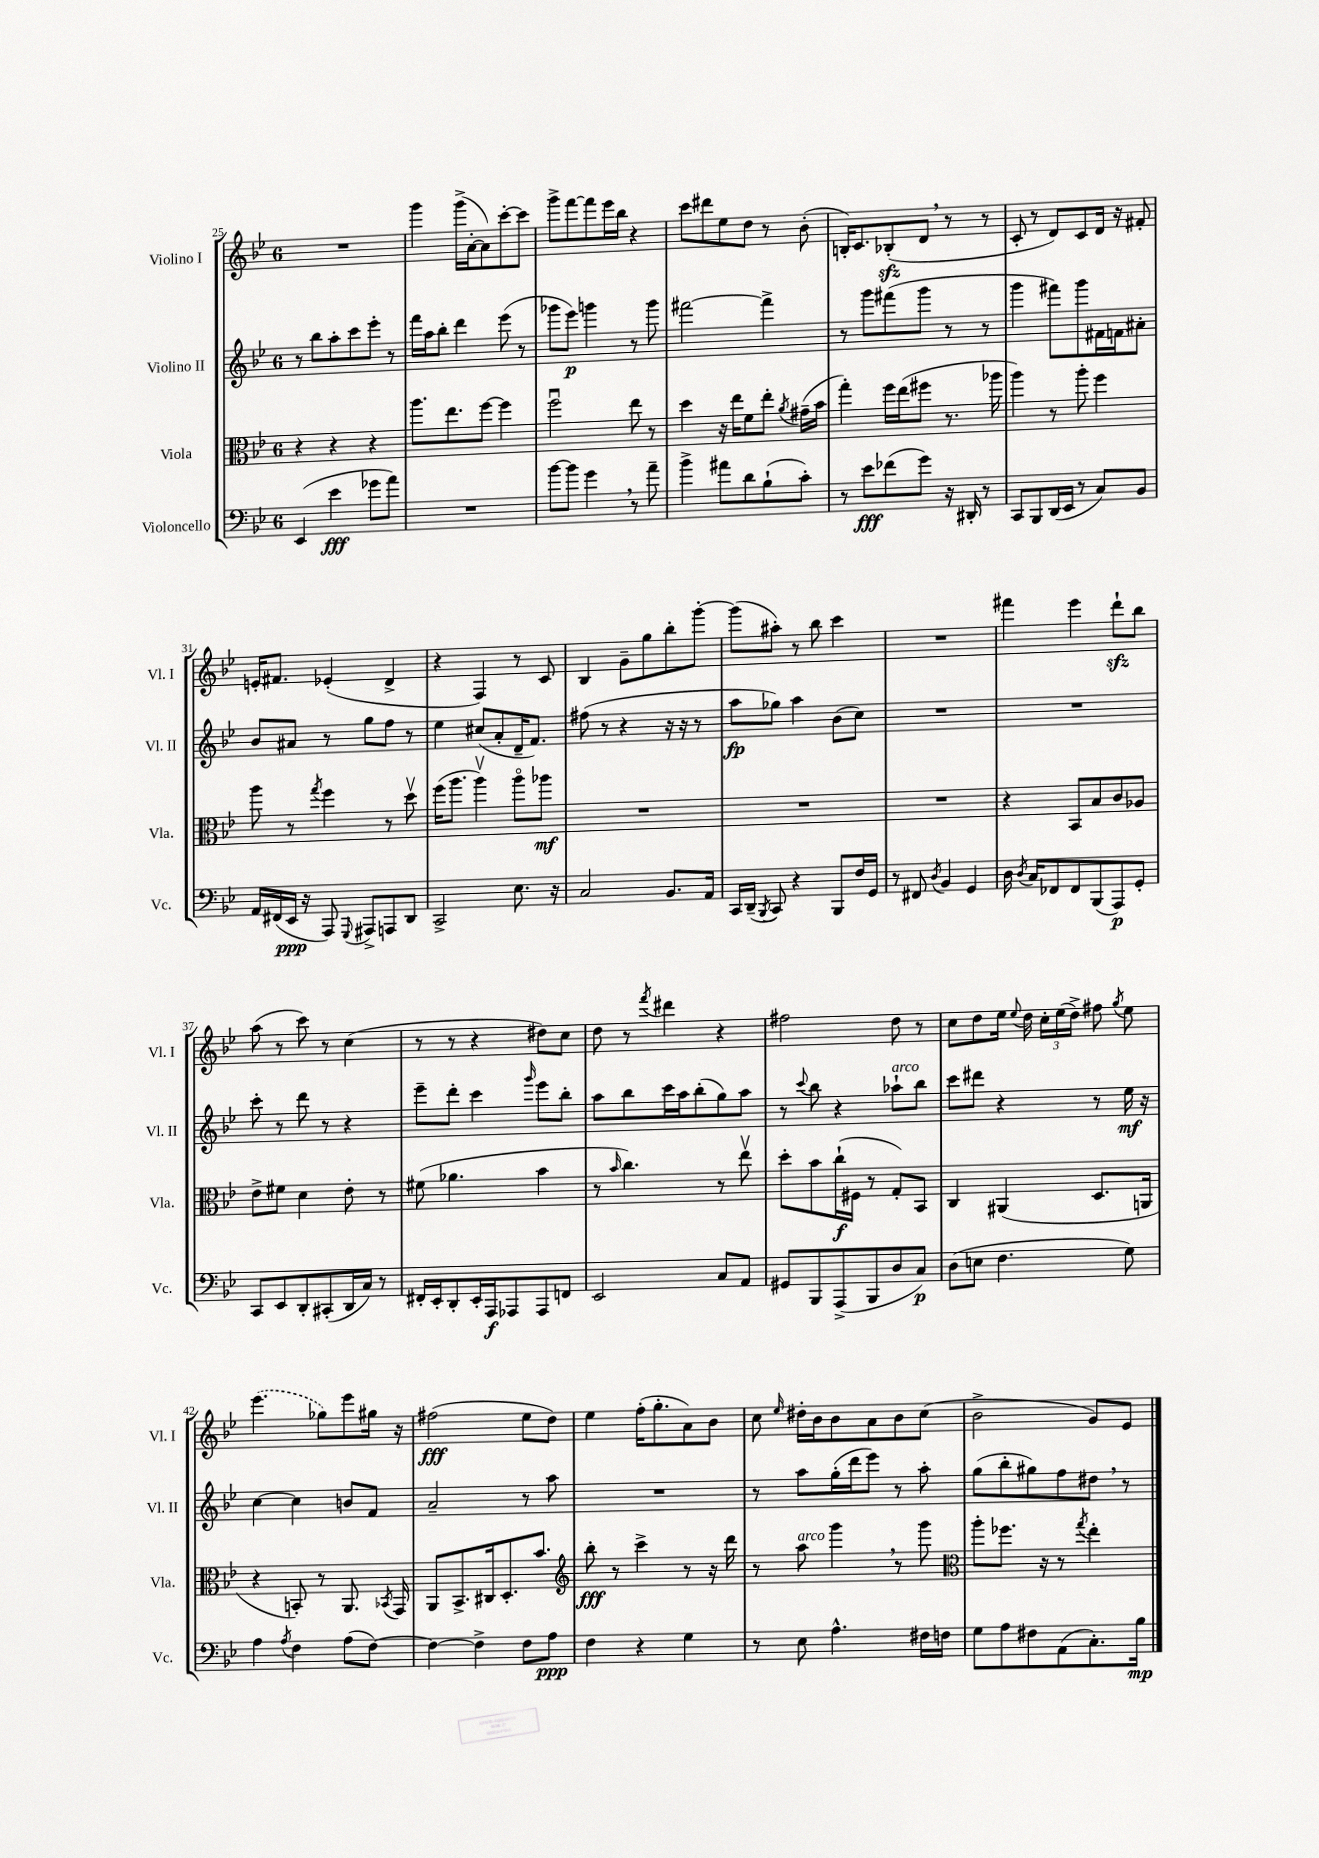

**kern	**kern	**kern	**kern
*staff4	*staff3	*staff2	*staff1
*clefF4	*clefC3	*clefG2	*clefG2
*k[b-e-]	*k[b-e-]	*k[b-e-]	*k[b-e-]
*M6/8	*M6/8	*M6/8	*M6/8
(4EE-/	4r	8r	2.r
.	.	8bb-\L	.
4e-\	4r	8aa'\	.
.	.	8ccc\	.
8g-\L	4r	8eee-'\J	.
8a\J)	.	8r	.
=	=	=	=
2.r	8.aa\L	16fff\LL	4ggg\
.	.	16aa\J	.
.	.	8bb-'\J	.
.	8.ee-\	.	.
.	.	4ddd\	(16ggg^\LL
.	.	.	[16a'\J
.	[8ff\J	.	8a\])
.	4ff\]	(8eee-\	[8ccc'\
.	.	8r	8ccc\]J
=	=	=	=
[8b-\L	2ffu\	8ggg-\L	8ggg^\L
8b-\]J	.	8eee-\J)	[8fff\
4g\	.	4ggg\	8fff\]
.	.	.	16eee-\L
.	.	.	16bb-\JJ
8r	8ee-\	8r	4r
8a~\	8r	8ggg\	.
=	=	=	=
4b-^\	4dd\	[2fff#\	8ccc\L
.	.	.	8ddd#\
8a#\L	16r	.	8ee-\
.	16ee-\LK	.	.
8d\	8f\	.	8dd\J
(8B-`\	8ee-'\J	4fff#^\]	8r
.	8qa/	.	.
8c'\J)	(16g#~\LL	.	(8b-'\
.	16b-\JJ	.	.
=	=	=	=
8r	4gg'\)	8r	16B'/LK)
.	.	.	8.c/
8e-\L	.	8ggg\L	.
(8f-\	16ff\LL	(8fff#\	(8B-'/
.	(16ee-\J	.	.
8g\J)	8ff#\J	8ggg\J	8d/J
16r	8.r	8r	8r
16DD#'/	.	.	.
8r	.	8r	8r
.	16aa-\	.	.
=	=	=	=
8CC/L	4aa\)	4ggg\	8c'/
8BBB-/	.	.	8r
(16DD/L	8r	8fff#\L)	8d/L)
16EE-/JJ	.	.	.
8r	8aa'\	8ggg\	8c/
8C/L)	4ff\	16f#\L	16d/Jk
.	.	16f\J	16r
8BB-/J	.	8a#'\J	8f#'/
=	=	=	=
16AA/LL	8aa\	8b-/L	16e'/LK
(16FF#/	.	.	8.f#/J
16EE-/JJ	8r	8a#/J	.
16r	.	.	.
.	8qgg/	.	.
8AAA/)	4ff\	8r	(4e-'/
8qqGGG/	.	.	.
8AAA#^/L	.	8gg\L	.
8AAA/	8r	8ff\J	4d^/
8DD/J	8ddv\	8r	.
=	=	=	=
2CC^/	(16ff\LK	4ee-\	4r
.	8.aa\J	.	.
.	4aav\)	(8cc#/L	4F/)
.	.	8a'/	.
8.E-\	8aao\L	16d~/K	8r
.	.	8.f/J)	.
.	8aa-\J	.	8c/
16r	.	.	.
=	=	=	=
2C/	2.r	(8ff#\	4B-/
.	.	8r	.
.	.	4r	8g~\L
.	.	.	8gg\
8.BB-/L	.	16r	8bb-'\
.	.	16r	.
.	.	8r	[8ggg'\J
16AA/Jk	.	.	.
=	=	=	=
16CC/LL	2.r	8aa\L	(8ggg\]L
(16DD~/JJ	.	.	.
8qBBB-/	.	.	.
8CC/)	.	8gg-\J)	8aa#'\J)
4r	.	4aa\	8r
.	.	.	8bb-\
8BBB-/L	.	(8b-\L	4ccc\
16F/L	.	8cc\J)	.
16GG/JJ	.	.	.
=	=	=	=
8r	2.r	2.r	2.r
8FF#/	.	.	.
8qD/	.	.	.
4BB-/	.	.	.
4GG/	.	.	.
=	=	=	=
16D\	4r	2.r	4fff#\
8qD/	.	.	.
16C/LK	.	.	.
8FF-/	.	.	.
8FF-/	8BB-/L	.	4eee-\
(8BBB-/	8B-/	.	.
8AAA/)	8c/	.	8ddd`\L
8GG'/J	8A-/J	.	8bb-\J
=	=	=	=
8CC/L	8e-^\L	8ccc'\	(8aa\
8EE-/	8f#\J	8r	8r
8DD'/	4d\	8ddd\	8ccc\)
(8CC#'/	.	8r	8r
16DD/L	8e-'\	4r	(4cc\
16C/JJ)	.	.	.
8r	8r	.	.
=	=	=	=
16FF#'/LL	(8f#\	8eee-~\L	8r
16EE-'/J	.	.	.
8DD'/	4.a-\	8ddd'\J	8r
16EE-'/L	.	4ccc\	4r
16AAA/J	.	.	.
8AAA-/	.	.	.
.	.	16qqggg/	.
8AAA-/	4b-\	8eee-\L	8dd#\L)
8FF/J	.	8bb-'\J	8cc\J
=	=	=	=
2EE-/	8r	8aa\L	8dd\
.	16qqb-/	.	.
.	4.cc\)	8bb-\	8r
.	.	.	8qfff/
.	.	16ccc\L	4ddd#\
.	.	16aa\J	.
.	.	(8bb-'\	.
8C/L	8r	8gg\)	4r
8AA/J	8ee-v\	8aa\J	.
=	=	=	=
8GG#/L	8dd'\L	8r	2ff#\
.	.	8qqccc/	.
8BBB-/	8b-\	8bb-\	.
(8AAA^/	(16cc`\L	4r	.
.	16F#\JJ	.	.
8BBB-/	8r	.	.
8D/	8G'/L)	8aa-`\L	8dd\
8C/J)	8BB-/J	8bb-\J	8r
=	=	=	=
(8D\L	4C/	8ccc\L	8cc\L
8E\J	.	8ddd#\J	8dd\
4.F\	(4AA#/	4r	16ee-\Jk
.	.	.	8qqee-/
.	.	.	16dd\
.	.	.	24cc'\LL
.	.	.	(24ee-\
.	.	.	24dd^\JJ)
.	8.D/L	8r	8ff#\
.	.	.	8qgg/
8G\)	.	16ee-\	8ee-\
.	16AA/Jk	16r	.
=	=	=	=
4A\	4r	[4cc\	(4.eee-\
8qA/	.	.	.
4F\	8BB'/)	4cc\]	.
.	8r	.	8gg-\L)
(8A\L	8.AA/	8b/L	8eee-\
[8F\J)	.	8f/J	16gg#\Jk
.	8qBB-/	.	.
.	16GG/	.	16r
=	=	=	=
4F\_	8AA/L	2a~/	(2ff#\
.	8.BB-^/	.	.
4F^\]	.	.	.
.	16C#/k	.	.
.	8.D'/	.	.
8F\L	.	8r	8ee-\L
.	8.b-/J	.	.
8A\J	.	8aa\	8dd\J)
=	=	=	=
*	*clefG2	*	*
4F\	8bb-'\	2.r	4ee-\
.	8r	.	.
4r	4ccc^\	.	(16ff'\LK
.	.	.	8.gg'\
4G\	8r	.	8a\)
.	16r	.	8b-\J
.	16ddd\	.	.
=	=	=	=
8r	8r	8r	8cc\
.	.	.	16qqee-/
8E-\	8aa\	8aa\L	16dd#'\LL
.	.	.	16b-\J
4.A^^\	4ggg\	(16gg'\L	8b-\
.	.	16ddd\J	.
.	.	8eee-\J)	8a\
.	8r	8r	8b-\
16F#\LL	8ggg\	8aa'\	(8cc\J
16F\JJ	.	.	.
=	=	=	=
*	*clefC3	*	*
8G\L	8aa'\L	(8gg\L	2b-^\
8A\	8.ff-\J	8bb-'\	.
8F#\	.	8gg#\)	.
.	16r	.	.
(8AA\	8r	8ff\	.
.	8qgg/	.	.
8.C'\)	4ee-'\	8dd#\J	8g/L)
.	.	8r	8e-/J
16B-\Jk	.	.	.
==	==	==	==
*-	*-	*-	*-
